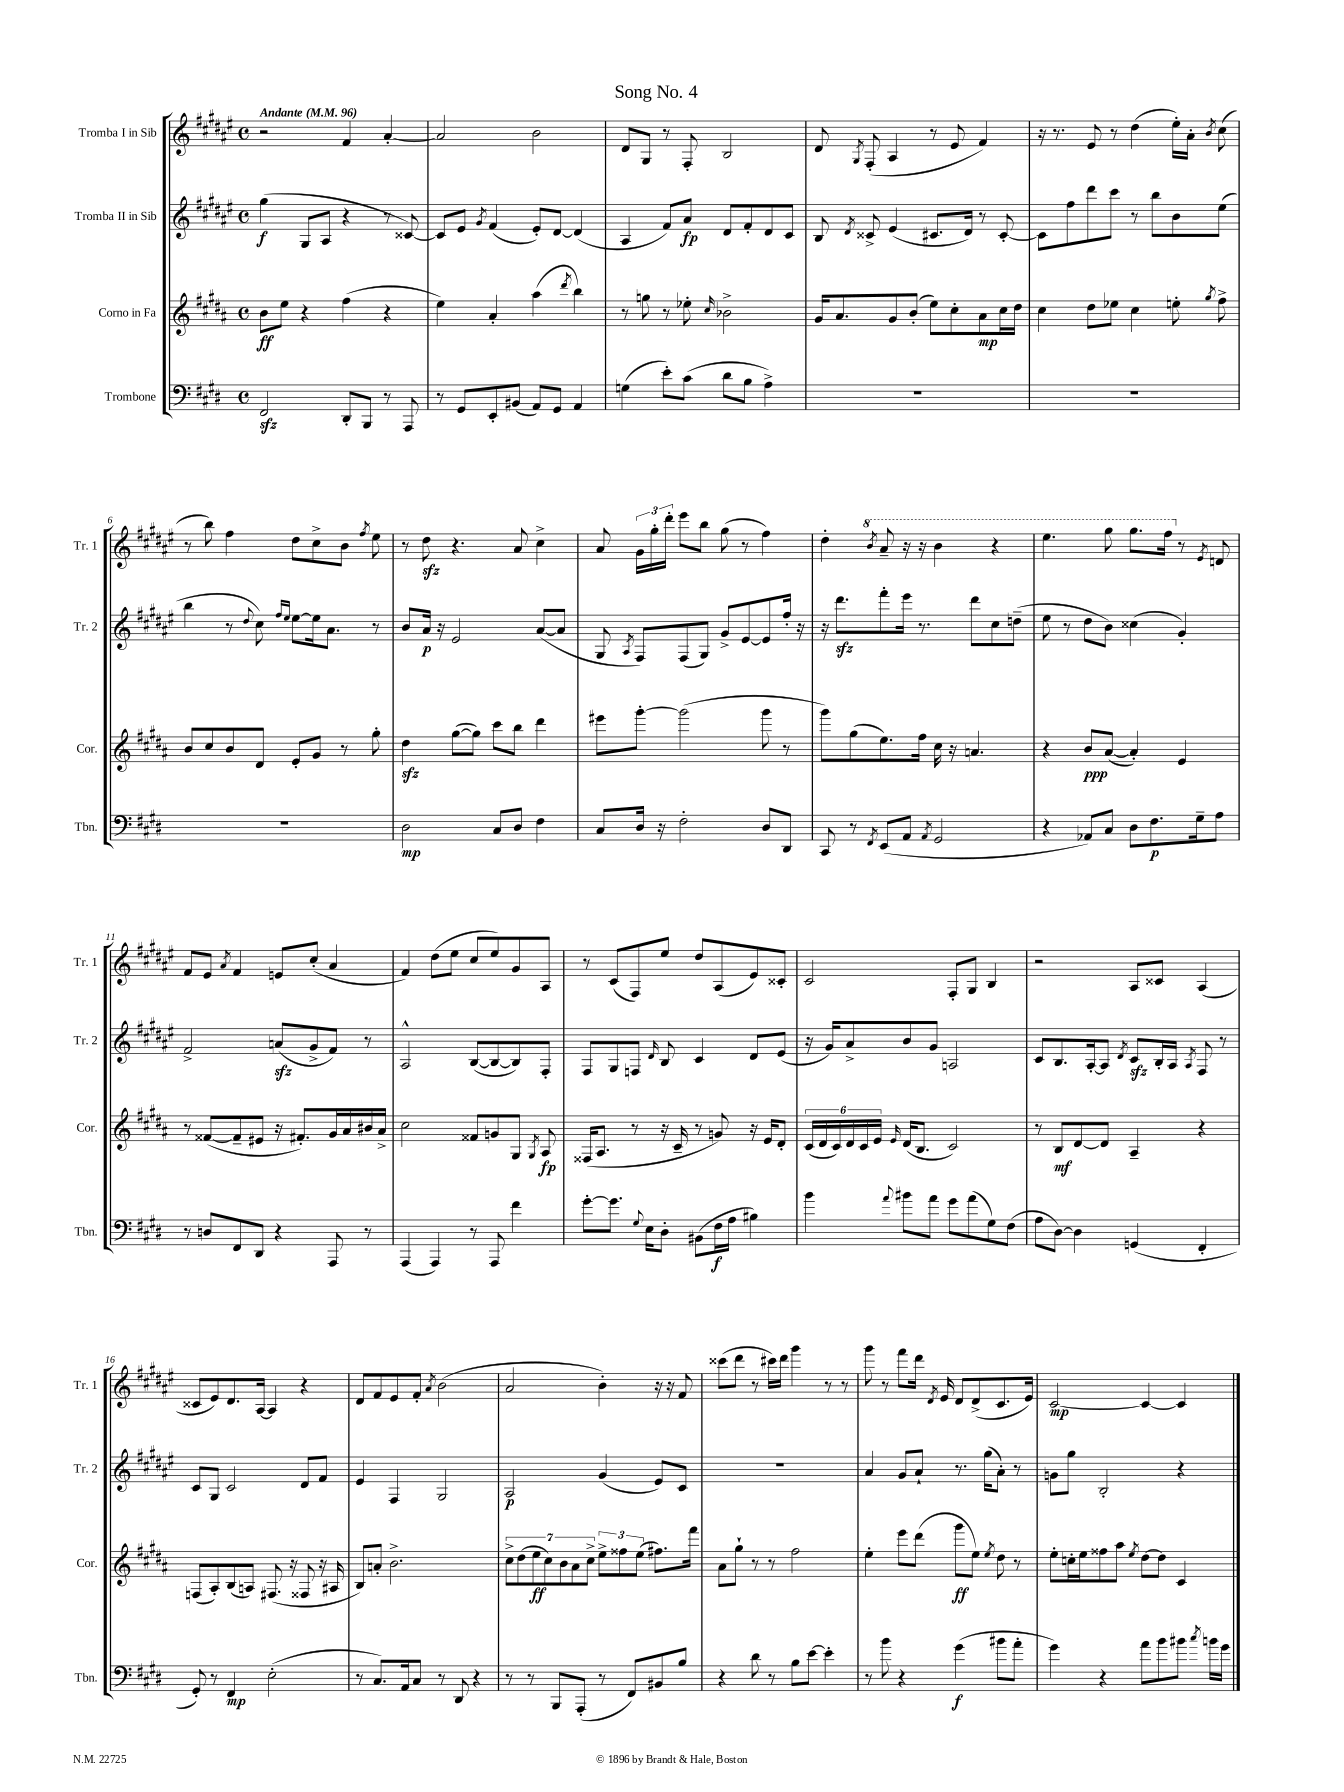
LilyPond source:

\header { title = "Song No. 4" }
<<
\new StaffGroup <<
\new Staff = "s0" \with { instrumentName = "Tromba I in Sib" shortInstrumentName = "Tr. 1" } {
    \clef treble \key fis \major \defaultTimeSignature \time 4/4 \tempo "Andante" 4 = 96
    \autoBeamOff r2 fis'4 ais'4~-. |
    ais'2 b'2 |
    dis'8[ gis8] r8 fis8-. b2 |
    dis'8 \acciaccatura { gis8 } fis8-.( ais4 r8 eis'8 fis'4) |
    r16 r8. eis'8 r8 dis''4( eis''16[-.) ais'16]-. \acciaccatura { b'8 } cis''8( |
    r8 b''8) fis''4 dis''8[ cis''8-> b'8] \acciaccatura { fis''8 } eis''8 |
    r8 dis''8\sfz r4. ais'8 cis''4-> |
    ais'8 \tuplet 3/2 { gis'16[ gis''16-. dis'''16]-. } eis'''8[ b''8] gis''8( r8 fis''4) |
    dis''4-. \ottava #1 \acciaccatura { b''8 } ais''8-- r16 r16 b''4 r4 |
    eis'''4. gis'''8 gis'''8.[ fis'''16] \ottava #0 r8 \acciaccatura { eis'8 } d'8 |
    fis'8[ eis'8] \acciaccatura { ais'8 } fis'4 e'8[ cis''8]-.( ais'4 |
    fis'4) dis''8[( eis''8] cis''8[ eis''8) gis'8 ais8] |
    r8 cis'8[( fis8) eis''8] dis''8[ ais8( eis'8) cisis'8]-. |
    cis'2 fis8[-. gis8] b4 |
    r2 ais8[ cisis'8] ais4( |
    cisis'8[ eis'8) dis'8. ais16]~ ais4 r4 |
    dis'8[ fis'8 eis'8 fis'8]-. \acciaccatura { ais'8 } b'2( |
    ais'2 b'4-.) r16 r16 fis'8 |
    cisis'''8[( dis'''8] r8 cis'''16[) dis'''16] gis'''4 r8 r8 |
    gis'''8 r8 fis'''8[ dis'''16] \acciaccatura { dis'8 } eis'16 dis'8[ dis'8->( cis'8. eis'16]) |
    cis'2~\mp cis'4~ cis'4 \bar "|." |
}
\new Staff = "s1" \with { instrumentName = "Tromba II in Sib" shortInstrumentName = "Tr. 2" } {
    \clef treble \key fis \major \defaultTimeSignature \time 4/4
    \autoBeamOff gis''4\f( gis8[ ais8] r4 r8 cisis'8~) |
    cisis'8[ eis'8] \acciaccatura { gis'8 } fis'4( eis'8[-.) dis'8]~ dis'4( |
    ais4 fis'8[) ais'8]\fp dis'8[ fis'8-. dis'8 cis'8] |
    b8 \acciaccatura { dis'8 } cisis'8-> eis'4( cis'8.[ dis'16]) r8 cis'8~-. |
    cis'8[ fis''8 dis'''8 cis'''8] r8 b''8[ b'8 eis''8]( |
    b''4 r8 \appoggiatura { dis''8 } cis''8) \grace { fis''16[ eis''16] } eis''8[~ eis''16 ais'8.] r8 |
    b'8[ ais'16]\p r16 eis'2 ais'8[~( ais'8] |
    gis8 \acciaccatura { ais8 } fis8[) fis8( gis8]) gis'8[-> eis'8~ eis'8 fis''16]-. r16 |
    r16 dis'''8.[\sfz fis'''8-. eis'''16] r8. dis'''8[ cis''8 d''8]--( |
    eis''8 r8 dis''8[ b'8]) cisis''4( gis'4-.) |
    fis'2-> a'8[\sfz( gis'8-> fis'8]) r8 |
    ais2-^ b8[~( b8~ b8) fis8]-. |
    fis8[ gis8 f8] \grace { dis'16 } b8 cis'4 dis'8[ eis'8]( |
    r16 gis'16[) ais'8-> b'8 gis'8] a2 |
    cis'8[ b8. ais16~-. ais8] \acciaccatura { dis'8 } cis'8[\sfz b16-. ais16] \acciaccatura { ais8 } fis8 r8 |
    cis'8[ gis8] cis'2 dis'8[ fis'8] |
    eis'4 fis4 gis2 |
    ais2\p gis'4( eis'8[) cis'8] |
    R1 |
    ais'4 gis'8[ ais'8]-! r8. gis''16[( ais'8]-.) r8 |
    g'8[ gis''8] b2-. r4 \bar "|." |
}
\new Staff = "s2" \with { instrumentName = "Corno in Fa" shortInstrumentName = "Cor." } {
    \clef treble \key b \major \defaultTimeSignature \time 4/4
    \autoBeamOff b'8[\ff e''8] r4 fis''4( r4 |
    e''4) ais'4-. ais''4( \acciaccatura { dis'''8 } b''4) |
    r8 g''8 r8 ees''8-. \grace { cis''16 } bes'2-> |
    gis'16[ ais'8. gis'8 b'8]-.( e''8[) cis''8-. ais'8\mp cis''16 dis''16] |
    cis''4 dis''8[ ees''8] cis''4 e''8-. \acciaccatura { gis''8 } fis''8-> |
    b'8[ cis''8 b'8 dis'8] e'8[-. gis'8] r8 gis''8-. |
    dis''4\sfz gis''8[~( gis''8]) cis'''8[ b''8] dis'''4 |
    eis'''8[ gis'''8]~-. gis'''2( gis'''8 r8 |
    gis'''8[) gis''8( e''8.) fis''16] cis''16 r16 a'4. |
    r4 b'8[\ppp ais'8]~( ais'4-.) e'4 |
    r8 fisis'8[~( fisis'8-- eis'8] r16 fis'8.[-.) gis'16 ais'16 bis'16 ais'16]-> |
    cis''2 fisis'8[ g'8 gis8] \acciaccatura { gis8 } ais8\fp |
    fisis16[( ais8.] r8 r16 cis'16-- r8 g'8) r16 e'16[ dis'8]-. |
    \tuplet 6/4 { cis'16[( dis'16 cis'16) dis'16 cis'16 e'16] } \grace { e'16 } dis'16[( b8.] cis'2) |
    r8 b8[\mf dis'8~ dis'8] ais4-- r4 |
    f8[( ais8-.) b8( a8]) fis8.( r16 fisis8 r16 ais16 |
    b8[) a'8]-. b'2.-> |
    \tuplet 7/4 { cis''8[-> dis''8( e''8\ff cis''8) b'8 ais'8 cis''8]-> } \tuplet 3/2 { e''8[-> fisis''8 e''8]( } fis''8.[) fis'''16] |
    ais'8[ gis''8]-! r8 r8 fis''2 |
    e''4-. e'''8[ dis'''8]( gis'''8[\ff e''8]) \acciaccatura { e''8 } dis''8 r8 |
    e''8[-. c''16-. e''16 fisis''8 ais''8] \acciaccatura { e''8 } dis''8[~ dis''8] cis'4 \bar "|." |
}
\new Staff = "s3" \with { instrumentName = "Trombone" shortInstrumentName = "Tbn." } {
    \clef bass \key e \major \defaultTimeSignature \time 4/4
    \autoBeamOff fis,2\sfz dis,8[-. b,,8] r8 a,,8 |
    r8 gis,8[ e,8-. bis,8]( a,8[) gis,8] a,4 |
    g4( e'8[-.) cis'8]( dis'8[ b8] a4->) |
    R1 |
    R1 |
    R1 |
    dis2\mp cis8[ dis8] fis4 |
    cis8[ dis16] r16 fis2-. dis8[ dis,8] |
    cis,8 r8 \acciaccatura { fis,8 } e,8[( a,8] \acciaccatura { a,8 } gis,2 |
    r4 aes,8[) cis8] dis8[ fis8.\p gis16-- a8] |
    r8 d8[ fis,8 dis,8] r4 a,,8 r8 |
    a,,4( a,,4) r8 a,,8 fis'4 |
    gis'8[~-. gis'8.] \appoggiatura { gis8 } e16[ dis8]-. bis,8[( fis16\f a16] bis4) |
    b'4 \appoggiatura { a'8 } bis'8[ a'8] gis'8[ a'8( gis8) fis8]( |
    a8[ dis8]~) dis4 g,4( fis,4-. |
    gis,8-.) r8 fis,4\mp e2-.( |
    r8 cis8.[) a,16 cis8] r8 dis,8 r4 |
    r8 r8 b,,8[ a,,8]-.( r8 fis,8[) bis,8 b8] |
    r4 dis'8 r8 b8[ e'8]~ e'4-. |
    r8 b'8 r4 gis'4\f( bis'8[ a'8]-. |
    gis'4) r4 a'8[ b'8 bis'8] \acciaccatura { cis''8 } b'16[ gis'16] \bar "|." |
}
>>
>>
